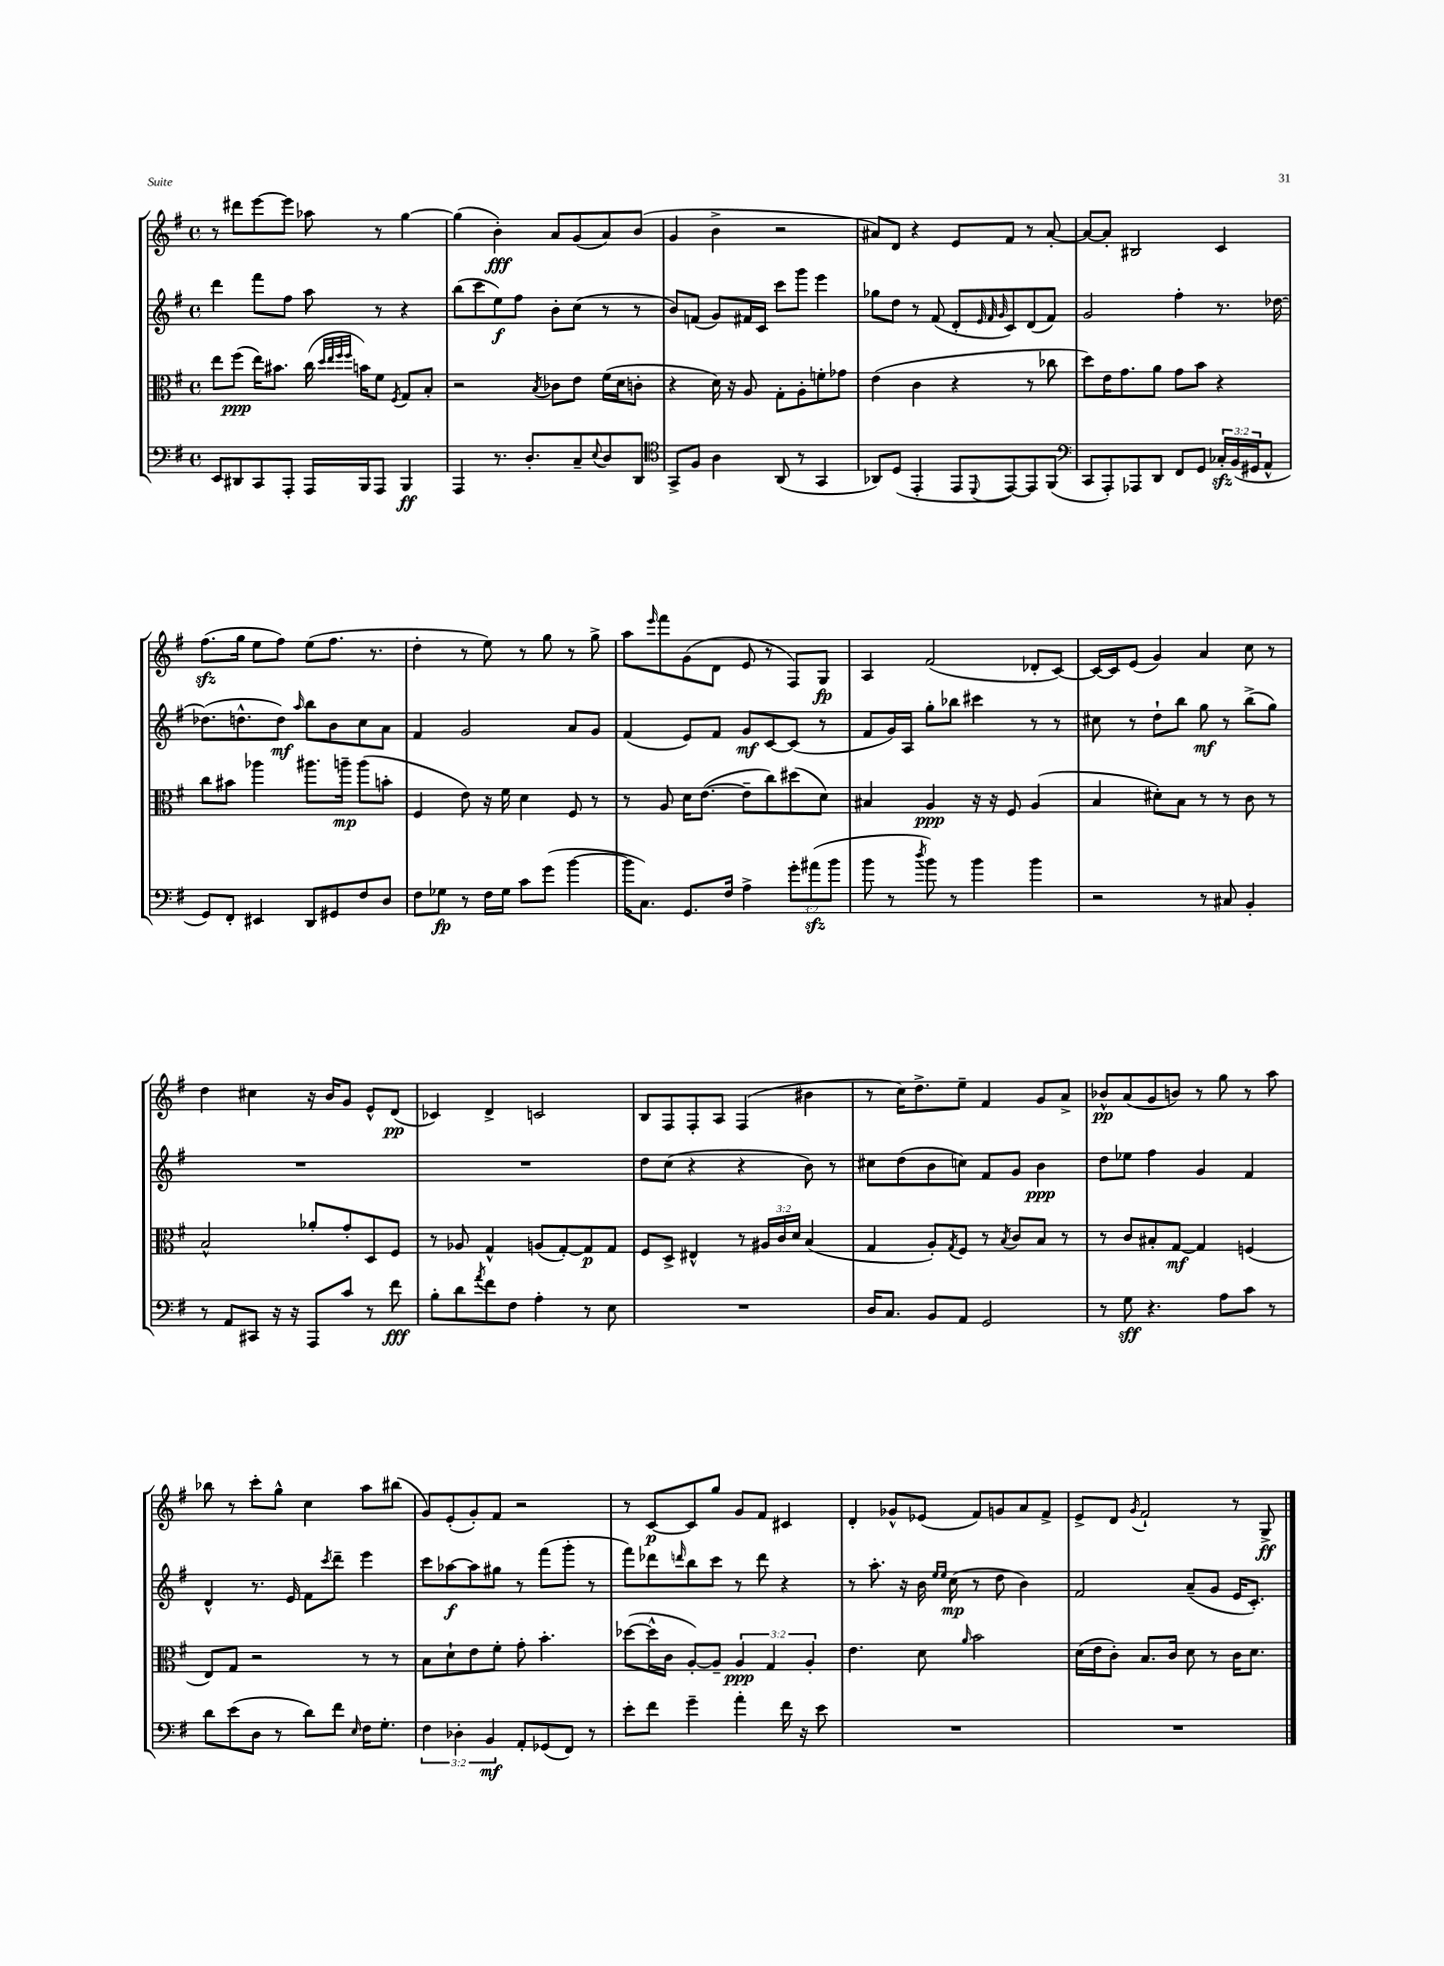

**kern	**kern	**kern	**kern
*staff4	*staff3	*staff2	*staff1
*clefF4	*clefC3	*clefG2	*clefG2
*k[f#]	*k[f#]	*k[f#]	*k[f#]
*M4/4	*M4/4	*M4/4	*M4/4
*met(c)	*met(c)	*met(c)	*met(c)
8EE/L	8ee\L	4ddd\	8r
8DD#/	(8ff#\J	.	8ddd#\L
8CC/	16ee\LK)	8fff#\L	[8eee\
.	8.b#\J	.	.
8AAA'/J	.	8ff#\J	8eee\]J
16AAA/LL	(16cc\	8aa\	8aa-\
.	32qqdd/LLL	.	.
.	32qqee/	.	.
.	32qqff#/	.	.
.	32qqff#/JJJ	.	.
16BBB/J	16b\LK)	.	.
8AAA/J	8f#\J	8r	8r
.	8qF#/	.	.
4BBB/	8G/L	4r	[4gg\
.	8B'/J	.	.
=	=	=	=
4AAA/	2r	(8bb\L	(4gg\]
.	.	8ccc\	.
8.r	.	8ee\)	4b'\)
.	.	8ff#\J	.
8.D'/L	.	.	.
.	8qB/	.	.
.	8c-\L	8b'\L	8a/L
8C~/	8e\J	(8cc\J	(8g/
8qqE/	.	.	.
8D/	(16f#\LL	8r	8a/)
.	16d\J	.	.
8DD/J	8c'\J	8r	(8b/J
=	=	=	=
*clefC4	*	*	*
8GG^/L	4r	8b/L)	4g/
8F#/J	.	(8f/J	.
4A\	16d\)	8g/L)	4b^\
.	16r	.	.
.	8A/	16f#/L	.
.	.	16c/JJ	.
(8AA/	8G'\L	8ccc\L	2r
8r	8A'\	8ggg\J	.
4GG/	8f'\	4eee\	.
.	8g-\J	.	.
=	=	=	=
8AA-/L)	(4e\	8gg-\L	8a#/L)
(8D/J	.	8dd\J	8d/J
4EE'/	4c\	8r	4r
.	.	(8f#/	.
8EE/L	4r	8d'/L	8e/L
.	.	32qqe/	.
.	.	32qqf#/	.
8qqDD/	.	32qqg/	.
[8EE/)	.	8c/)	8f#/J
8EE/]	8r	(8d/	8r
(8FF#/J	8cc-\	8f#/J)	[8a#'/
=	=	=	=
*clefF4	*	*	*
8CC/L	8dd\L)	2g/	8a#/_L
8AAA'/)	16e\K	.	8a#'/]J
.	8.g\	.	.
8AAA-/	.	.	2B#/
8DD/J	8a\J	.	.
8FF#/L	8g\L	4ff#'\	.
8GG/J	8b\J	.	.
24C-'/LL	4r	8.r	4c/
(24BB/	.	.	.
24GG#/J	.	.	.
8AA^^/J	.	.	.
.	.	[16dd-\	.
=	=	=	=
8GG/L)	8cc\L	(8.dd-\]L	(8.ff#\L
8FF#'/J	8b#\J	.	.
.	.	8.dd^^\	16gg\Jk
4EE#/	4aa-\	.	8ee\L
.	.	8dd\J)	8ff#\J)
.	.	16qqaa/	.
8DD/L	8.aa#\L	8bb\L	(8ee\L
8GG#/	.	8b\	8.ff#\J
.	16aa~\Jk	.	.
8F#/	(8aa\L	8cc\	.
.	.	.	8.r
8D/J	8b'\J	8a\J	.
=	=	=	=
8F#\L	4F#/	4f#/	4dd'\
8G-\J	.	.	.
8r	8e\)	2g/	8r
16F#\LL	16r	.	8ee\)
16G-\JJ	16f#\	.	.
8c\L	4d\	.	8r
(8g\J	.	.	8gg\
[4b\	8F#/	8a/L	8r
.	8r	8g/J	8gg^\
=	=	=	=
16b\]LK	8r	(4f#/	8aa\L
8.C\J)	.	.	.
.	.	.	16qqeee/
.	8A/	.	8fff#\
8.GG/L	16d\LK	8e/L)	(8g\
.	([8.e\J	.	.
.	.	8f#/J	8d\J
16F#/Jk	.	.	.
4A^\	8e~\]L	8g/L	8e/
.	8cc\)	[8c/	8r
12g'\L	(8dd#\	(8c/]J	8F#/L)
(12a#\	.	.	.
.	8d\J)	8r	8G/J
12b\J	.	.	.
=	=	=	=
8b\	4B#/	8f#/L	4A/
8r	.	16g/L)	.
.	.	16A/JJ	.
8qdd/	.	.	.
8b\)	4A/	8gg'\L	(2f#/
8r	.	8bb-\J	.
4b\	16r	4ccc#\	.
.	16r	.	.
.	8F#/	.	.
4b\	(4A/	8r	8d-'/L
.	.	8r	[8c/J)
=	=	=	=
2r	4B/	8cc#\	16c/_LL
.	.	.	16c/]J
.	.	8r	(8e/J
.	8d#'\L)	8dd`\L	4g/)
.	8B\J	8bb\J	.
8r	8r	8gg\	4a/
8C#/	8r	8r	.
4BB'/	8c\	(8bb^\L	8cc\
.	8r	8gg\J)	8r
=	=	=	=
8r	2B^^/	1r	4dd\
8AA/L	.	.	.
8CC#/J	.	.	4cc#\
16r	.	.	.
16r	.	.	.
8AAA/L	8a-'/L	.	16r
.	.	.	16b/LK
8c/J	8g'/	.	8g/J
8r	8D/	.	8e^^/L
8f#\	8F#/J	.	(8d/J
=	=	=	=
8B'\L	8r	1r	4c-/)
8d\	8A-/	.	.
8qa/	.	.	.
8f#\	4G^^/	.	4d^/
8F#\J	.	.	.
4A'\	(8A/L	.	2c/
.	[8G'/)	.	.
8r	8G/]	.	.
8E\	8G/J	.	.
=	=	=	=
1r	8F#/L	8dd\L	8B/L
.	8D^/J	(8cc\J	8F#/
.	4E#^^/	4r	8F#'/
.	.	.	8A/J
.	8r	4r	(4F#/
.	24A#/LL	.	.
.	24c/	.	.
.	24d/JJ	.	.
.	(4B/	8b\)	4b#\
.	.	8r	.
=	=	=	=
16D/LK	4G/	8cc#\L	8r
8.C/J	.	.	.
.	.	(8dd\	16cc\LK)
.	.	.	8.dd^\
8BB/L	8A'/L)	8b\	.
.	8qG/	.	.
8AA/J	8F#/J	8cc\J)	8ee~\J
2GG/	8r	8f#/L	4f#/
.	8qB/	.	.
.	8c/L	8g/J	.
.	8B/J	4b\	8g/L
.	8r	.	8a^/J
=	=	=	=
8r	8r	8dd\L	8b-^^/L
8G\	8c/L	8ee-\J	(8a/
4.r	8B#'/	4ff#\	8g/
.	[8G/J	.	8b/J)
.	4G/]	4g/	8r
8A\L	.	.	8gg\
8c\J	(4F/	4f#/	8r
8r	.	.	8aa\
=	=	=	=
8d\L	8E/L)	4d^^/	8bb-\
(8e\	8G/J	.	8r
8D\J	2r	8.r	8ccc'\L
8r	.	.	8gg^^\J
.	.	16e/	.
8d\L)	.	8f#\L	4cc\
.	.	8qccc/	.
8f#\J	.	8ddd~\J	.
16qqE/	.	.	.
16F#\LK	8r	4eee\	8aa\L
8.G'\J	.	.	.
.	8r	.	(8bb#\J
=	=	=	=
6F#\	8B\L	8ccc\L	8g/L)
.	8d`\	[8aa-\	(8e'/
6D-'\	.	.	.
.	8e\	8aa-\]	8g'/)
6BB/	.	.	.
.	8f#'\J	8gg#\J	8f#/J
8AA'/L	8g'\	8r	2r
(8GG-/	4.b'\	(8fff#\L	.
8FF#/J)	.	8ggg'\J	.
8r	.	8r	.
=	=	=	=
8e'\L	([8dd-\L	8fff#\L)	8r
8f#\J	16dd-^^\]L	8ddd-\	[8c/L
.	16c\JJ	.	.
.	.	16qqddd/	.
4g~\	[8A'/L)	8bb\	8c/]
.	8A~/]J	8ccc\J	8gg/J
4a'\	6A/	8r	8g/L
.	.	8ddd\	8f#/J
.	6G/	.	.
16f#\	.	4r	4c#/
16r	.	.	.
.	6A'/	.	.
8e\	.	.	.
=	=	=	=
1r	4.e\	8r	4d'/
.	.	8.aa'\	.
.	.	.	8g-^^/L
.	.	16r	.
.	8d\	16b\	(8e-/J
.	.	16qqee/LL	.
.	.	16qqee/JJ	.
.	.	(16cc\	.
.	16qqa/	.	.
.	2b\	8r	8f#/L)
.	.	8dd\	8g/
.	.	4b\)	8a/
.	.	.	8f#^/J
=	=	=	=
1r	(16d\LL	2f#/	8e^/L
.	16e\J	.	.
.	8c'\J)	.	8d/J
.	.	.	8qg/
.	8.B/L	.	2f#`/
.	16c/Jk	.	.
.	8d\	(8a~/L	.
.	8r	8g/J	.
.	16c\LK	16e/LK	8r
.	8.d\J	8.c'/J)	.
.	.	.	8G^/
==	==	==	==
*-	*-	*-	*-
